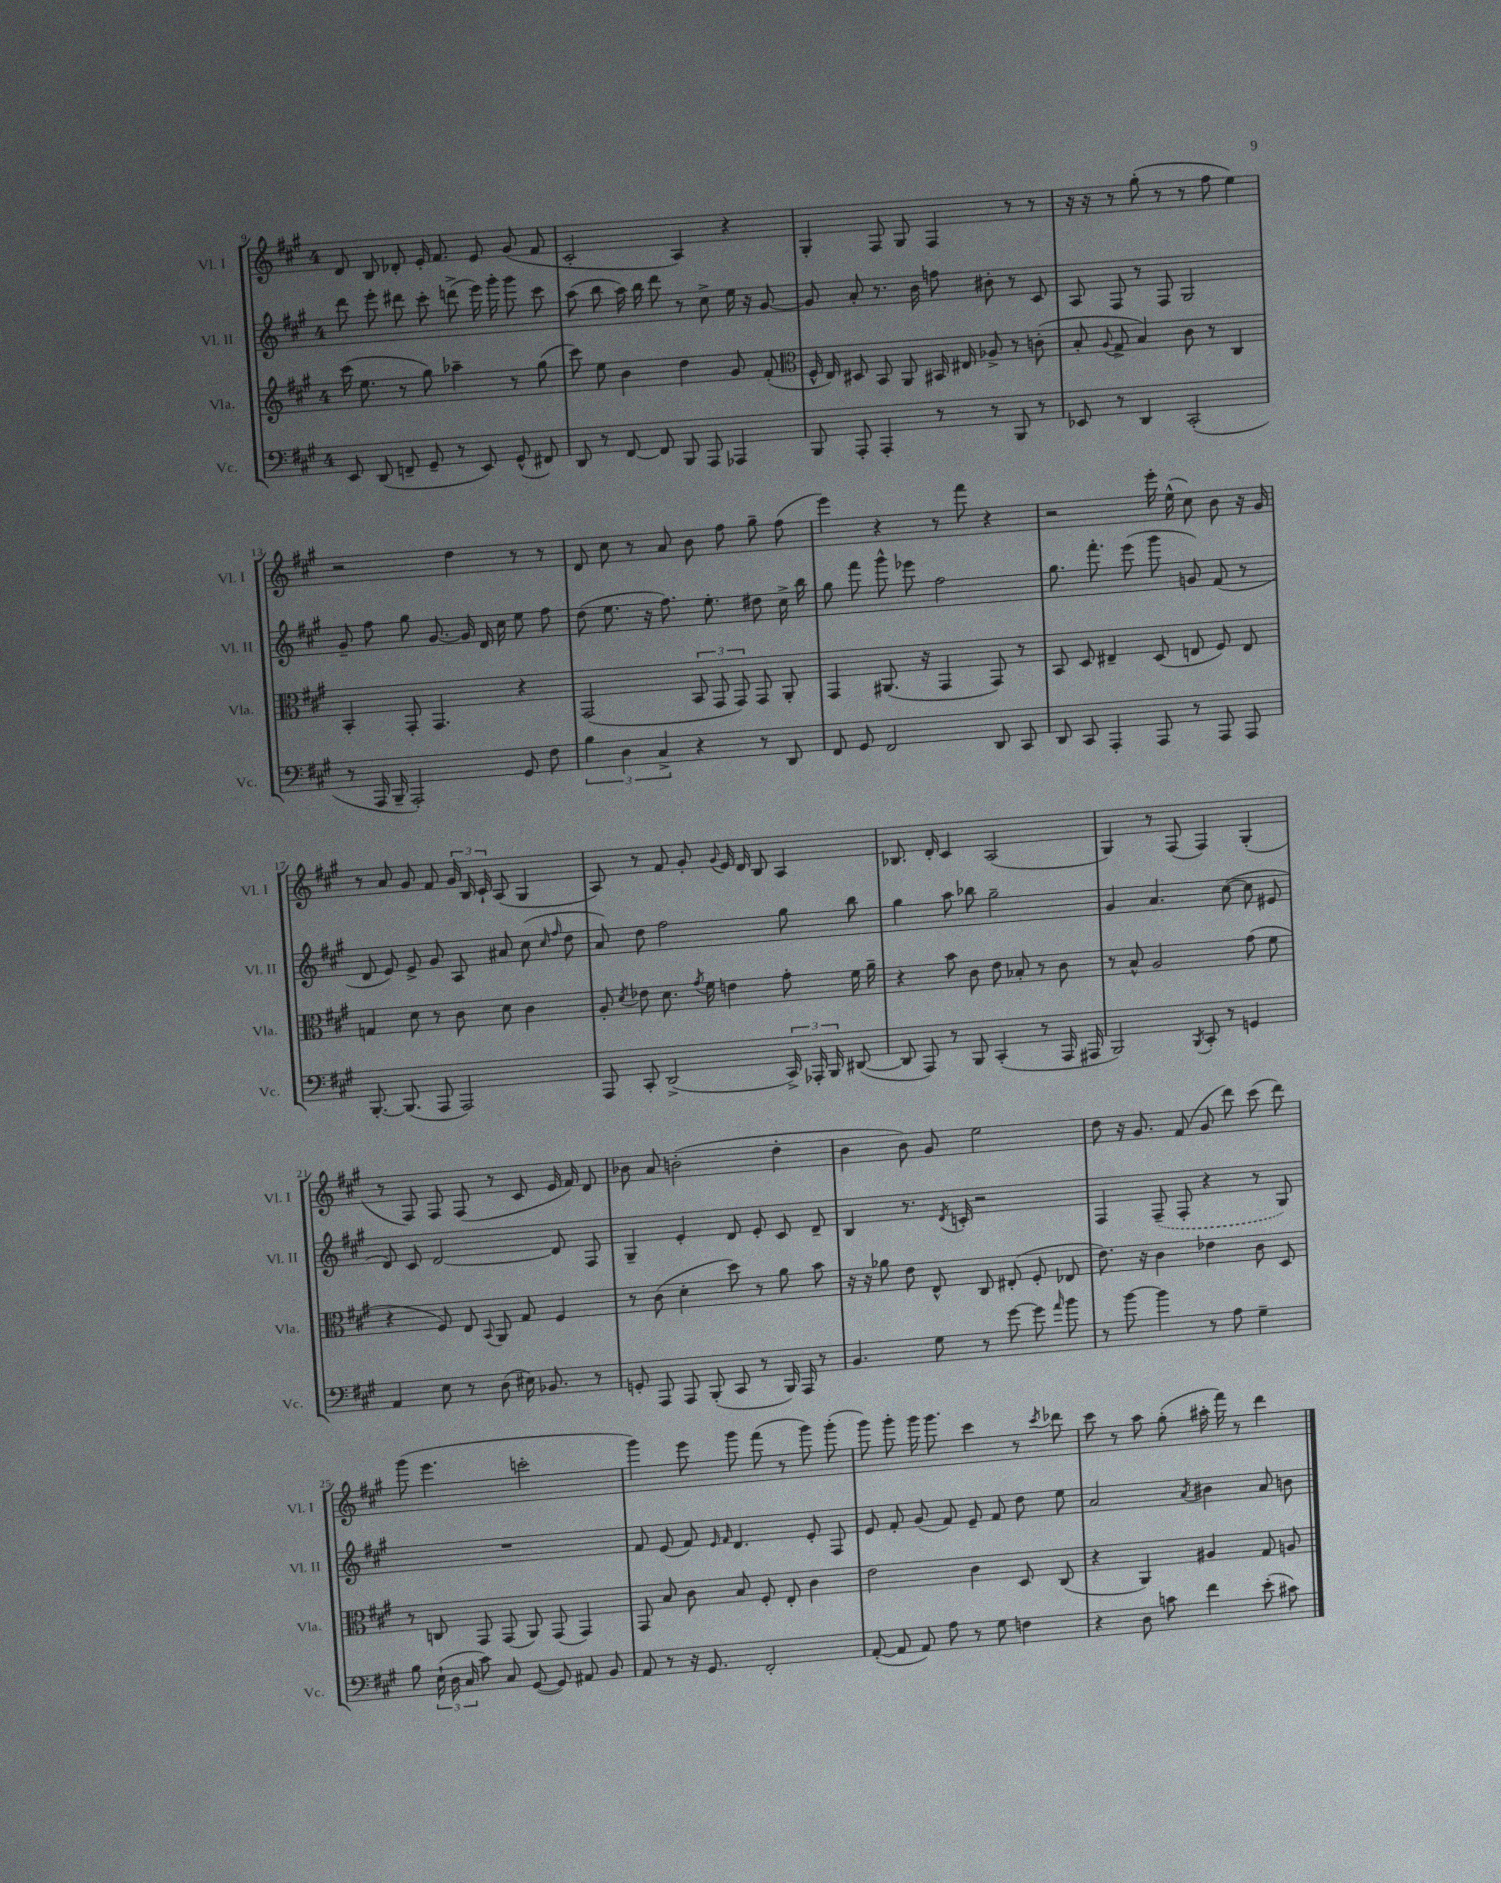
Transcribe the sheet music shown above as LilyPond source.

<<
\new StaffGroup <<
\new Staff = "s0" \with { instrumentName = "Vl. I" shortInstrumentName = "Vl. I" } {
    \clef treble \key a \major \once \override Staff.TimeSignature.style = #'single-digit \time 4/4
    \autoBeamOff d'8 b8 des'8-. e'16-. fis'8. e'8 gis'8( fis'8 |
    cis'2-. a4) r4 |
    gis4-. fis8 gis8 fis4 r8 r8 |
    r16 r16 r8 gis''8-.( r8 r8 fis''8 e''4) |
    r2 d''4 r8 r8 |
    d'8 cis''8 r8 a'8 b'8 fis''8 gis''8-- fis''8( |
    e'''4) r4 r8 fis'''8 r4 |
    r2 e'''16-. e''16-^( cis''8) b'8 r16 gis'16 |
    r8 a'8 gis'8 fis'8 \tuplet 3/2 { gis'16 b16 cis'16-! } a8( gis4 |
    a8) r8 fis'8 gis'8-. \appoggiatura { gis'8 } e'16 d'16 b8 a4 |
    bes8. d'16-. cis'4 a2( |
    gis4) r8 fis8( fis4) gis4-.( |
    r8 fis8) fis8 fis8( r8 cis'8 e'16 fis'16) d'8 |
    bes'8 a'8 b'2-.( d''4-. |
    b'4 b'8) gis'8 e''2 |
    d''8 r16 gis'8. fis'8( gis'8 d'''8) cis'''8( d'''8) |
    gis'''8( e'''4. c'''2-. |
    gis'''4) e'''8 gis'''8 fis'''8( r8 gis'''8) gis'''8-.( |
    gis'''8) gis'''8-. gis'''16 gis'''8. cis'''4 r8 \acciaccatura { cis'''8 } des'''8 |
    cis'''8 r8 a''8 gis''8-.( ais''16-. fis'''16) r8 d'''4 \bar "|." |
}
\new Staff = "s1" \with { instrumentName = "Vl. II" shortInstrumentName = "Vl. II" } {
    \clef treble \key a \major \once \override Staff.TimeSignature.style = #'single-digit \time 4/4
    \autoBeamOff d'''8 e'''8-. dis'''8 cis'''8-. d'''8->( e'''16) gis'''16-. gis'''8 cis'''8 |
    a''8( b''8 a''16) b''16 d'''8 r8 cis''8-> e''16 r16 gis'8~ |
    gis'8 a'8-. r8. b'16 f''8 bis'8-. r8 cis'8 |
    a8 fis8 r8 fis8 gis2 |
    gis'8-- fis''8 gis''8 gis'8.~ gis'16 d'16 cis''16 e''8 fis''8 |
    d''8( e''8. r16 fis''8.) e''8.-. dis''8 cis''16-> b''16 |
    gis''8 fis'''8 gis'''8-^ ees'''8 fis''2 |
    gis''8. fis'''8.-. e'''8( gis'''8 g'8) fis'8( r8 |
    d'8 e'8) e'8-> gis'8 a8 ais'8 cis''8( \grace { cis''16 fis''16 } d''8 |
    a'8) d''8 fis''2 gis''8 b''8 |
    gis''4 a''8 bes''8 gis''2-- |
    gis'4 a'4. cis''8~( cis''8 eis'8 |
    d'8) cis'8 d'2~ d'8 fis8 |
    gis4-- e'4-. d'8 e'8-. cis'8 d'8-- |
    b4 r8. \acciaccatura { d'8 } c'16-. r2 |
    fis4 \once \slurDashed fis8--( fis8-. r4 r8 gis8) |
    R1 |
    fis'8 e'8( fis'8) \grace { e'16 fis'16 } d'4. e'8-. fis8 |
    e'8 fis'8-. gis'8( fis'8) e'8-- fis'8 d''8 e''8 |
    a'2 \acciaccatura { a'8 } bis'4 a'8 b'8 \bar "|." |
}
\new Staff = "s2" \with { instrumentName = "Vla." shortInstrumentName = "Vla." } {
    \clef treble \key a \major \once \override Staff.TimeSignature.style = #'single-digit \time 4/4
    \autoBeamOff cis'''16( e''8. r8 gis''8) aes''4-- r8 gis''8( |
    cis'''8) e''8 b'4 d''4 gis'8 fis'8-.( |
    \clef alto fis16-^ e16) dis8 b,8 a,8 bis,16 eis16 aes8-> r8 c'8-.( |
    b8-. \appoggiatura { a8 } gis8-> b4) cis'8 r8 cis4 |
    b,4-. gis,8-. gis,4. r4 |
    gis,2( \tuplet 3/2 { b,8 gis,8 gis,8) } gis,8 a,8-. |
    gis,4 ais,8.( r16 gis,4 gis,8) r8 |
    b,8 d8 eis4-- d8( e8 fis8) e8 |
    g4 d'8 r8 cis'8 d'8 cis'4 |
    a8-. \acciaccatura { d'8 } ees'8 d'8. \acciaccatura { gis'8 } fis'16 e'4 gis'8-. fis'16 a'16-- |
    r4 b'8 cis'8 e'8 bes8-. r8 cis'8 |
    r8 b8-^ a2 gis'8( fis'8 |
    r4 fis8) e8 \appoggiatura { b,8 } a,8 gis8 fis4 |
    r8 cis'8( d'4-. d''8) r8 a'8 b'8 |
    r16 r16 aes'8 e'8 e8-^ cis8 eis8-.( fis8-. ees8 |
    e'8.) r16 cis'4 ees'4 cis'8 d8 |
    r8 c8 gis,8 gis,8( a,8) gis,8( gis,4) |
    gis,8 b8 cis'8 b8 fis8-. e8-. cis'4 |
    e'2 cis'4 d8 cis8( |
    r4 a,4) ais4 gis8 a8 \bar "|." |
}
\new Staff = "s3" \with { instrumentName = "Vc." shortInstrumentName = "Vc." } {
    \clef bass \key a \major \once \override Staff.TimeSignature.style = #'single-digit \time 4/4
    \autoBeamOff e,8 d,8( f,8-- gis,8-- r8 e,8) gis,8-^( fis,8) |
    d,8 r8 fis,8~ fis,8 b,,8 a,,8 aes,,4 |
    b,,8 a,,8-. a,,4-. r8 r8 b,,8 r8 |
    ees,8 r8 d,4 cis,2-.( |
    r8 a,,16 b,,16-- a,,2-.) gis,8 fis8 |
    \tuplet 3/2 { b4 d4 cis4-> } r4 r8 d,8 |
    fis,8 gis,8 fis,2 d,8 cis,8 |
    d,8 cis,8 a,,4-. a,,8 r8 a,,8 a,,8 |
    b,,8.~-. b,,8.( a,,8 a,,2) |
    a,,8 cis,8-. d,2->( \tuplet 3/2 { cis,16->) aes,,16-. b,,16 } dis,8~( |
    dis,8 a,,8) r8 b,,8 cis,4-.( r8 a,,16 ais,,16 |
    b,,2) \acciaccatura { b,,8 } cis,8-. r8 g,4 |
    a,4 e8 r8 d8( eis16) bes,8. r8 |
    g,8-. a,,8 a,,8 b,,8-.( cis,8 r8 b,,16) a,,16 r8 |
    b,4. gis8 r8 gis'8~ gis'8 \grace { a'16 } b'8 |
    r8 b'8~ b'4 r8 a8 gis4-- |
    b8 \tuplet 3/2 { e16-!( d16 cis16 } cis'8) cis8 gis,8~( gis,8) ais,8 b,8 |
    a,8 r8 r16 gis,8. fis,2-. |
    a,8~-.( a,8 a,8) a8 r8 gis8 f4 |
    r4 d8 c'8 fis'4 e'8-.( cis'8) \bar "|." |
}
>>
>>
\layout { \context { \Score currentBarNumber = #9 } }
